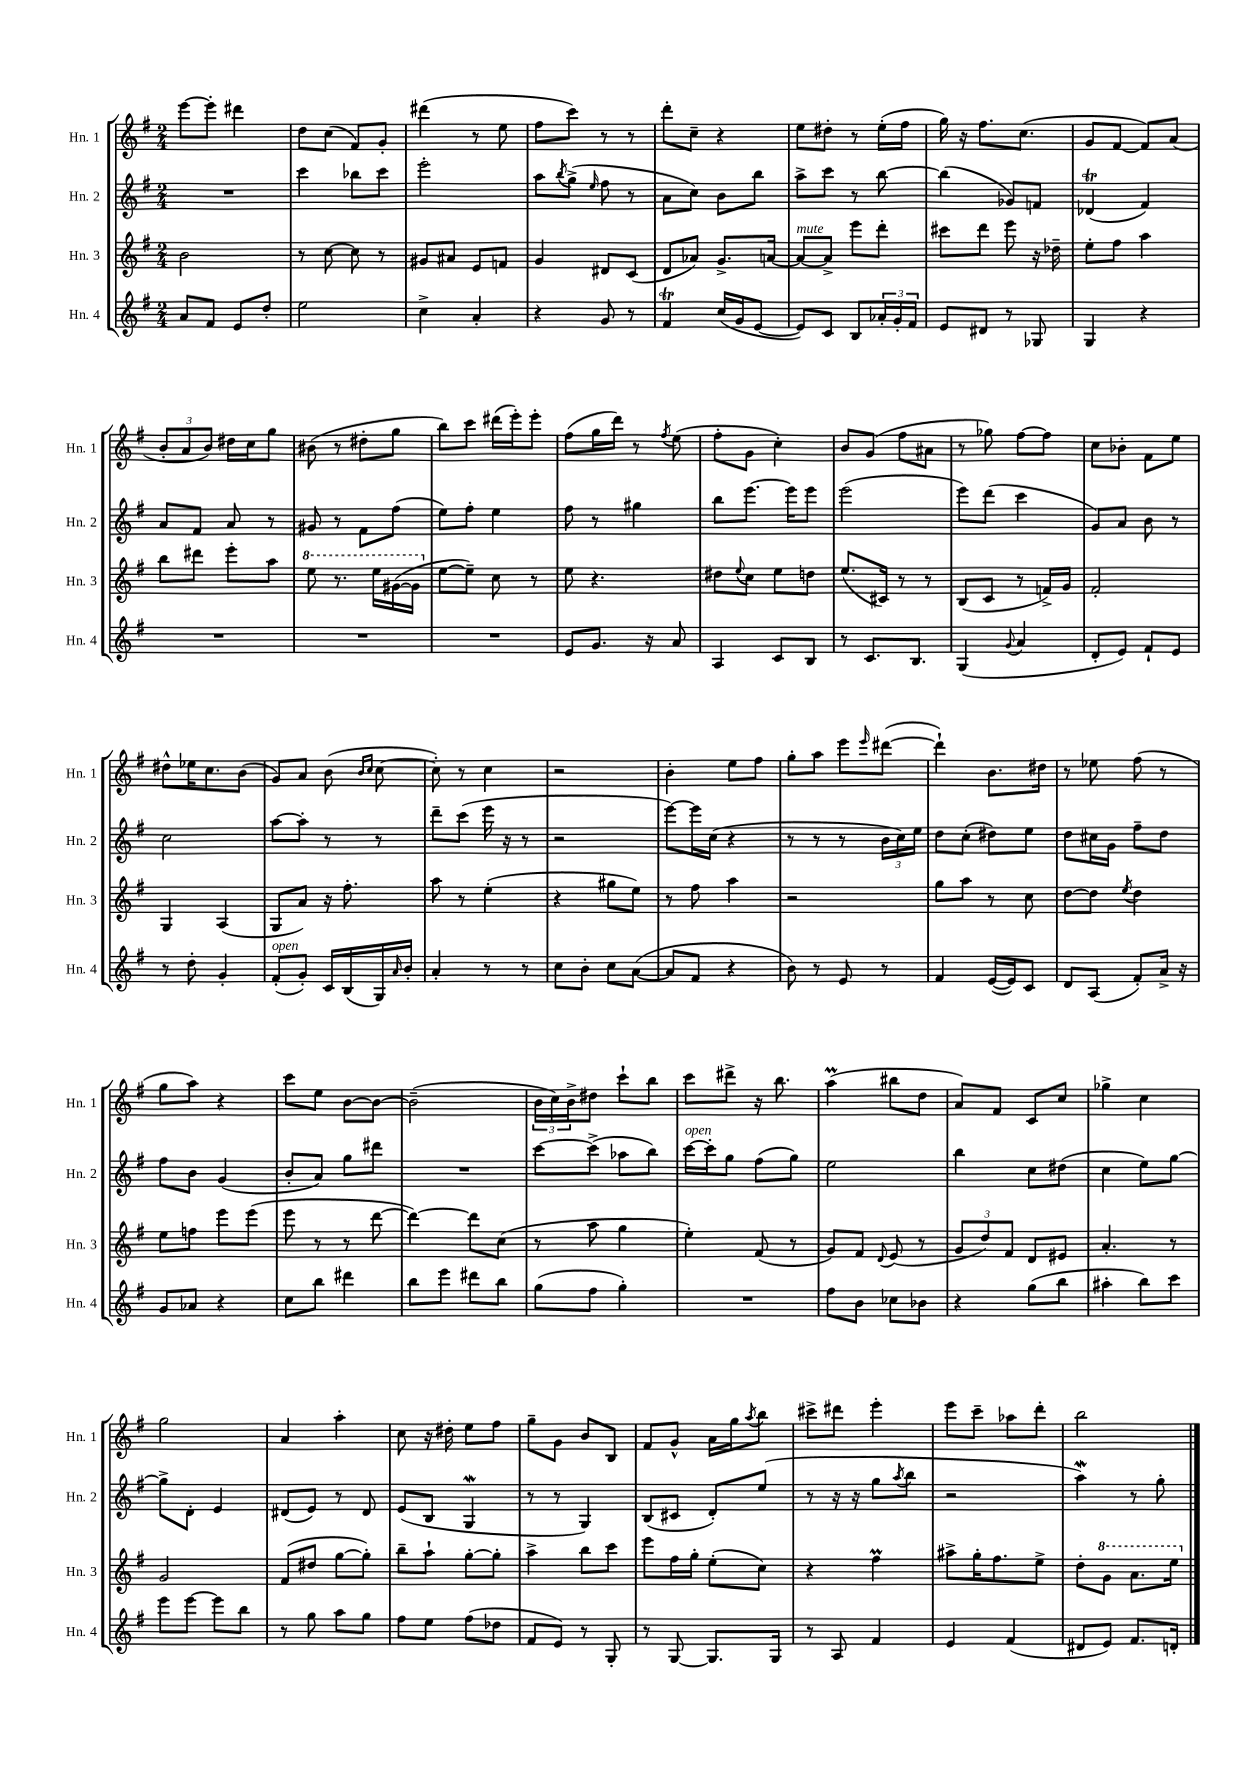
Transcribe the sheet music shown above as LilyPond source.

<<
\new StaffGroup <<
\new Staff = "s0" \with { instrumentName = "Hn. 1" shortInstrumentName = "Hn. 1" } {
    \clef treble \key g \major \numericTimeSignature \time 2/4
    e'''8~ e'''8-. dis'''4 |
    d''8 c''8( fis'8) g'8-. |
    dis'''4( r8 e''8 |
    fis''8 c'''8) r8 r8 |
    d'''8-. c''8-- r4 |
    e''8 dis''8-. r8 e''16-.( fis''16 |
    g''16) r16 fis''8. c''8.( |
    g'8 fis'8~ fis'8) a'8( |
    \tuplet 3/2 { b'8-. a'8 b'8) } dis''16 c''16 g''8 |
    bis'8( r8 dis''8-. g''8 |
    b''8) c'''8 dis'''16( e'''16-.) e'''8-. |
    fis''8( g''16 d'''16) r8 \acciaccatura { fis''8 } e''8( |
    fis''8-. g'8 c''4-.) |
    b'8 g'8( fis''8 ais'8 |
    r8 ges''8) fis''8~ fis''8 |
    c''8 bes'8-. fis'8 e''8 |
    dis''8-^ ees''16 c''8. b'8( |
    g'8) a'8 b'8( \grace { b'16 c''16 } c''8~ |
    c''8-.) r8 c''4 |
    r2 |
    b'4-. e''8 fis''8 |
    g''8-. a''8 e'''8 \grace { e'''16 } dis'''8~( |
    dis'''4-!) b'8. dis''16 |
    r8 ees''8 fis''8( r8 |
    g''8 a''8) r4 |
    c'''8 e''8 b'8~ b'8~ |
    b'2--( |
    \tuplet 3/2 { b'16 c''16) b'16-> } dis''8 c'''8-! b''8 |
    c'''8 dis'''8-> r16 b''8. |
    a''4\prall( bis''8 d''8 |
    a'8) fis'8 c'8 c''8 |
    ges''4-> c''4 |
    g''2 |
    a'4 a''4-. |
    c''8 r16 dis''16-. e''8 fis''8 |
    g''8-- g'8 b'8 b8 |
    fis'8 g'8-^ a'16 g''16 \acciaccatura { a''8 } b''8 |
    cis'''8-> dis'''8 e'''4-. |
    e'''8 c'''8-- aes''8 d'''8-. |
    b''2 \bar "|." |
}
\new Staff = "s1" \with { instrumentName = "Hn. 2" shortInstrumentName = "Hn. 2" } {
    \clef treble \key g \major \numericTimeSignature \time 2/4
    R2 |
    c'''4 bes''8 c'''8 |
    e'''2-. |
    a''8 \acciaccatura { b''8 } g''8->( \grace { e''16 } fis''8 r8 |
    a'8 c''8) b'8 b''8 |
    a''8-> c'''8 r8 b''8~ |
    b''4( ges'8) f'8 |
    des'4\trill( fis'4) |
    a'8 fis'8 a'8 r8 |
    gis'8 r8 fis'8 fis''8( |
    e''8) fis''8-. e''4 |
    fis''8 r8 gis''4 |
    b''8 e'''8.~ e'''16 e'''8 |
    e'''2( |
    e'''8) d'''8( c'''4 |
    g'8) a'8 b'8 r8 |
    c''2 |
    a''8~ a''8-. r8 r8 |
    d'''8-- c'''8( e'''16 r16 r8 |
    r2 |
    e'''8~) e'''16 c''16( r4 |
    r8 r8 r8 \tuplet 3/2 { b'16 c''16) e''16 } |
    d''8 c''8-.( dis''8) e''8 |
    d''8 cis''16 g'16 fis''8-- d''8 |
    fis''8 b'8 g'4( |
    b'8-. a'8) g''8 dis'''8 |
    R2 |
    c'''8~ c'''8->( aes''8 b''8) |
    c'''16~^\markup { \italic "open" } c'''16-. g''8 fis''8( g''8) |
    e''2 |
    b''4 c''8 dis''8( |
    c''4 e''8) g''8~ |
    g''8-> d'8-. e'4 |
    dis'8( e'8) r8 dis'8 |
    e'8( b8 g4\mordent |
    r8 r8 g4) |
    b8( cis'8 d'8-.) e''8( |
    r8 r16 r16 g''8 \acciaccatura { a''8 } b''8 |
    r2 |
    a''4\mordent) r8 g''8-. \bar "|." |
}
\new Staff = "s2" \with { instrumentName = "Hn. 3" shortInstrumentName = "Hn. 3" } {
    \clef treble \key g \major \numericTimeSignature \time 2/4
    b'2 |
    r8 c''8~ c''8 r8 |
    gis'8 ais'8 e'8 f'8 |
    g'4 dis'8 c'8( |
    d'8 aes'8) g'8.-> a'16~ |
    a'8~^\markup { \italic "mute" } a'8-> e'''8 d'''8-. |
    cis'''8 d'''8 e'''8 r16 des''16-- |
    e''8-. fis''8 a''4 |
    b''8 dis'''8 e'''8-. a''8 |
    \ottava #1 e'''8 r8. e'''16 gis''16~( gis''16 \ottava #0 |
    e''8~ e''8--) c''8 r8 |
    e''8 r4. |
    dis''8 \appoggiatura { e''8 } c''8 e''8 d''8 |
    e''8.( cis'16) r8 r8 |
    b8( c'8 r8 f'16->) g'16 |
    fis'2-. |
    g4 a4( |
    g8 a'8) r16 fis''8.-. |
    a''8 r8 e''4-.( |
    r4 gis''8 e''8) |
    r8 fis''8 a''4 |
    r2 |
    g''8 a''8 r8 c''8 |
    d''8~ d''8 \acciaccatura { e''8 } d''4 |
    e''8 f''8 e'''8 e'''8( |
    e'''8 r8 r8 d'''8~ |
    d'''4~) d'''8 c''8( |
    r8 a''8 g''4 |
    e''4-.) fis'8( r8 |
    g'8) fis'8 \appoggiatura { d'8 } e'8( r8 |
    \tuplet 3/2 { g'8 d''8) fis'8 } d'8 eis'8 |
    a'4.-. r8 |
    g'2 |
    fis'8( dis''8 g''8~ g''8-.) |
    b''8-- a''8-! g''8~-. g''8-. |
    a''4-> b''8 c'''8 |
    e'''8 fis''16 g''16-. e''8-.( c''8) |
    r4 fis''4\prall |
    ais''8-> g''16-. fis''8. e''8-> |
    d''8-. \ottava #1 g''8 a''8. e'''16 \ottava #0 \bar "|." |
}
\new Staff = "s3" \with { instrumentName = "Hn. 4" shortInstrumentName = "Hn. 4" } {
    \clef treble \key g \major \numericTimeSignature \time 2/4
    a'8 fis'8 e'8 d''8-. |
    e''2 |
    c''4-> a'4-. |
    r4 g'8 r8 |
    fis'4\trill c''16( g'16 e'8~ |
    e'8) c'8 b8 \tuplet 3/2 { aes'16-. g'16-. fis'16 } |
    e'8 dis'8 r8 ges8 |
    g4 r4 |
    R2 |
    R2 |
    R2 |
    e'8 g'8. r16 a'8 |
    a4 c'8 b8 |
    r8 c'8. b8. |
    g4( \appoggiatura { g'8 } a'4 |
    d'8-. e'8) fis'8-! e'8 |
    r8 d''8-. g'4-. |
    fis'8-.^\markup { \italic "open" }( g'8-.) c'16 b16( g16) \grace { a'16 } b'16-. |
    a'4-. r8 r8 |
    c''8 b'8-. c''8 a'8~( |
    a'8 fis'8 r4 |
    b'8) r8 e'8 r8 |
    fis'4 e'16~( e'16) c'8 |
    d'8 a8( fis'8-.) a'16-> r16 |
    g'8 aes'8 r4 |
    c''8 b''8 dis'''4 |
    b''8 e'''8 dis'''8 b''8 |
    g''8( fis''8 g''4-.) |
    R2 |
    fis''8 b'8 ces''8 bes'8 |
    r4 g''8( b''8 |
    ais''4-. b''8) c'''8 |
    e'''8 e'''8~ e'''8 b''8 |
    r8 g''8 a''8 g''8 |
    fis''8 e''8 fis''8( des''8 |
    fis'8 e'8) r8 g8-. |
    r8 g8~ g8. g16 |
    r8 a8 fis'4 |
    e'4 fis'4( |
    dis'8 e'8) fis'8. d'16-. \bar "|." |
}
>>
>>
\layout { \context { \Score \remove "Bar_number_engraver" } }
